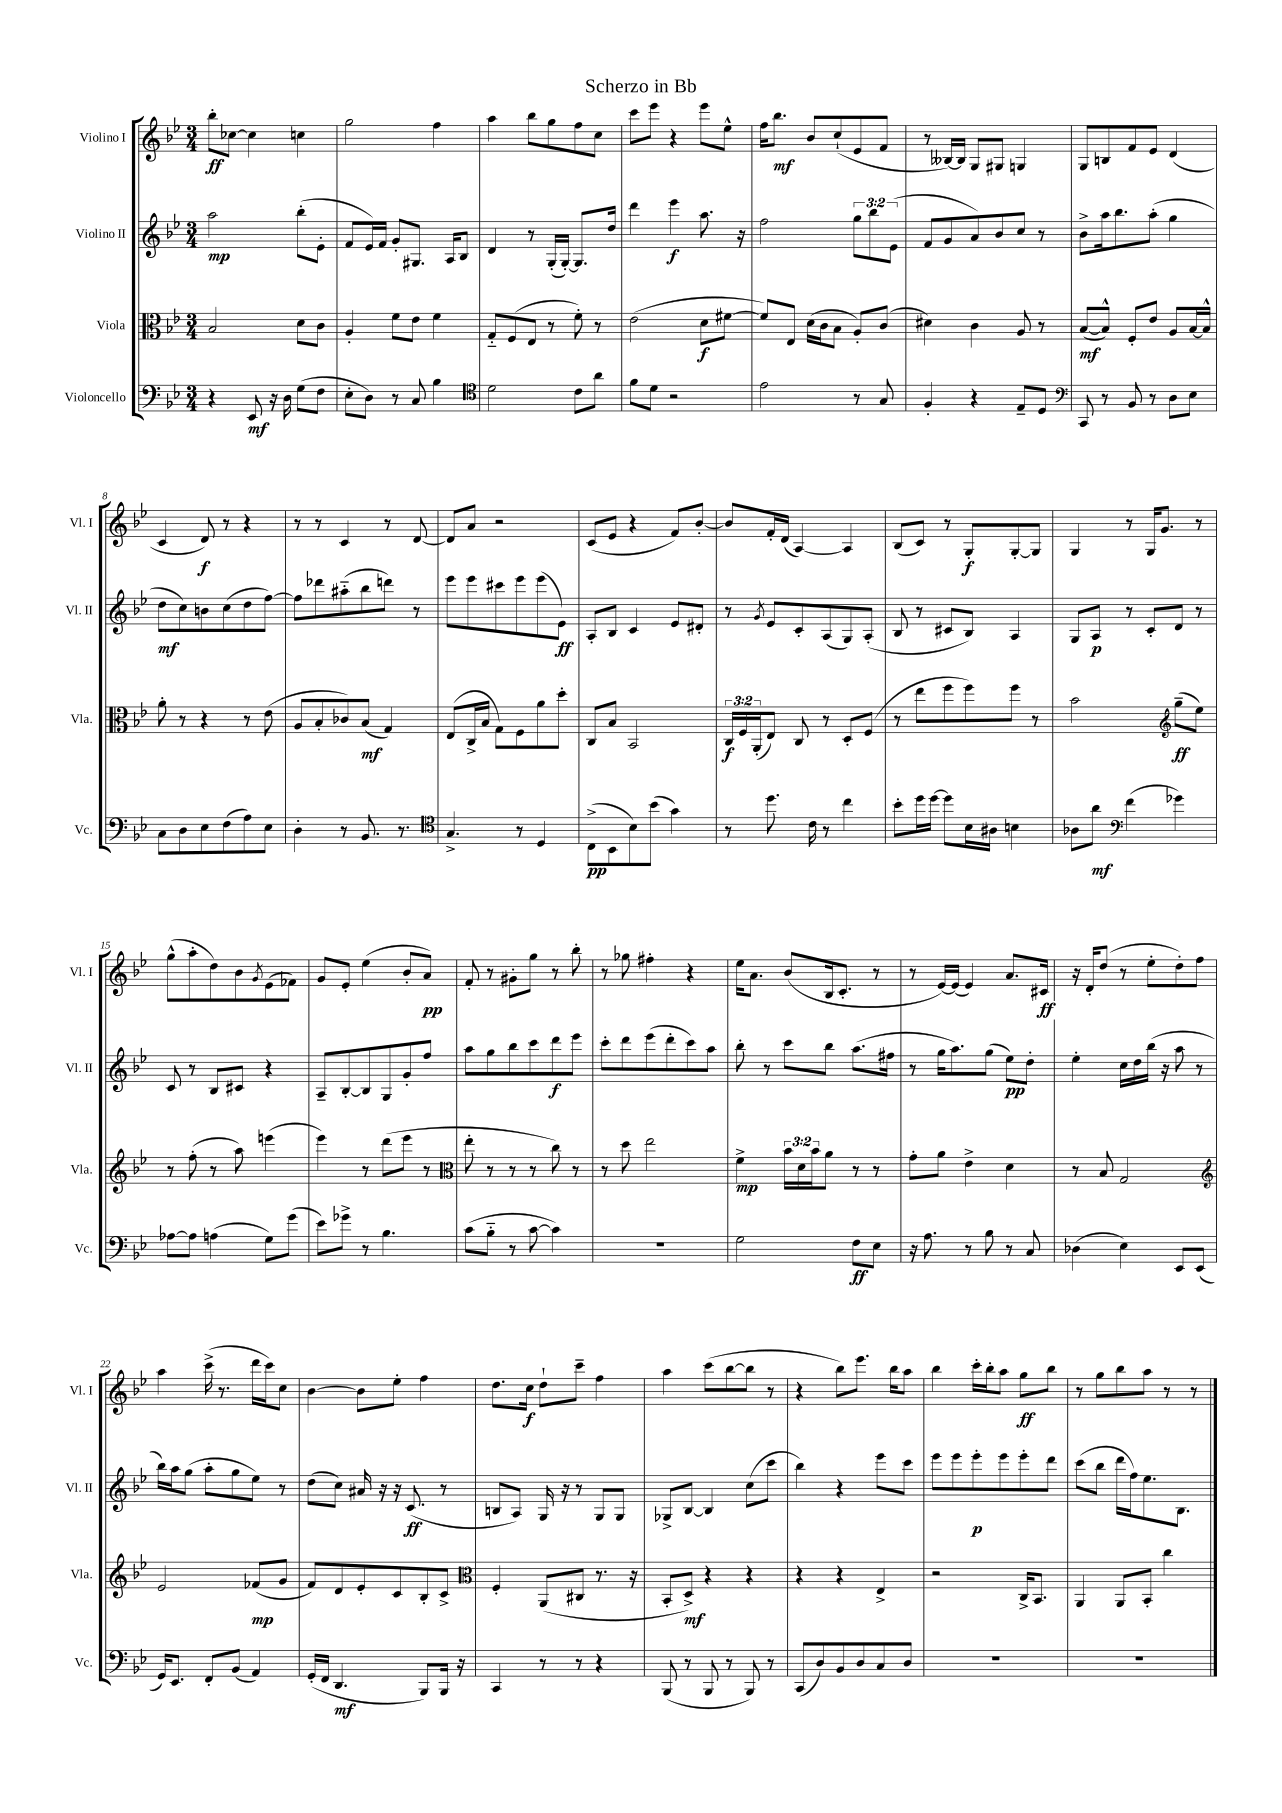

**kern	**kern	**kern	**kern
*staff4	*staff3	*staff2	*staff1
*clefF4	*clefC3	*clefG2	*clefG2
*k[b-e-]	*k[b-e-]	*k[b-e-]	*k[b-e-]
*M3/4	*M3/4	*M3/4	*M3/4
4r	2B-	2aa	8bb-'
.	.	.	[8cc-
8EE-	.	.	4cc-]
16r	.	.	.
16D	.	.	.
(8G	8d	(8bb-'	4cc
8F	8c	8e-'	.
=	=	=	=
8E-'	4A'	8f	2gg
8D)	.	16e-)	.
.	.	16f	.
8r	8f	8g'	.
8C	8e-	8.G#	.
4B-	4f	.	4ff
.	.	16A	.
.	.	8B-	.
=	=	=	=
*clefC4	*	*	*
2d	8G'~	4d	4aa
.	(8F	.	.
.	8E-	8r	8bb-
.	8r	(16G'	8gg
.	.	[16G')	.
8c	8f')	8.G]	8ff
8a	8r	.	8cc
.	.	16dd	.
=	=	=	=
8f	(2e-	4ddd	8ccc
8d	.	.	8eee-
2r	.	4eee-	4r
.	8d	8.aa	8eee-
.	[8f#	.	8ee-^^
.	.	16r	.
=	=	=	=
2e-	8f#])	2ff	16ff
.	.	.	8.bb-
.	8E-	.	.
.	(16d	.	8b-
.	16c	.	.
.	8B-	.	(8cc`
8r	8A')	12gg	8e-
.	.	12bb-	.
8G	(8c	.	8f
.	.	(12e-	.
=	=	=	=
4F'	4d#)	8f	8r
.	.	8g	[16B--)
.	.	.	16B--]
4r	4c	8a)	8G
.	.	8b-	8G#
8E-~	8A	8cc	4G
8D	8r	8r	.
=	=	=	=
*clefF4	*	*	*
8CC	([8B-	8b-^	8G
8r	8B-^^])	16aa	8B
.	.	8.bb-	.
8BB-	8F'	.	8f
8r	8e-	(8aa'	8e-
8D	8A	4gg	(4d
8E-	[16B-	.	.
.	16B-^^]	.	.
=	=	=	=
8C	8a'	8dd	4c
8D	8r	8cc)	.
8E-	4r	8b	8d)
(8F	.	(8cc	8r
8A)	8r	8dd	4r
8E-	(8e-	[8ff)	.
=	=	=	=
4D'	8A	8ff]	8r
.	8B-'	8ddd-	8r
8r	8c-)	(8aa#'~	4c
8.BB-	(8B-	8bb-	.
.	4G)	8ddd)	8r
8.r	.	.	.
.	.	8r	[8d
=	=	=	=
*clefC4	*	*	*
4.G^	(8E-	8eee-	8d]
.	16C^	8eee-	8a
.	16B-	.	.
.	8G)	8ccc#	2r
8r	8F	8eee-	.
4D	8a	(8eee-	.
.	8dd'	8e-)	.
=	=	=	=
(8C^	8C	8A'	(8c
8BB-	8B-	8B-	8e-
8B-)	2BB-	4c	4r
(8b-	.	.	.
4g)	.	8e-	8f)
.	.	8d#'	[8b-'
=	=	=	=
8r	24C	8r	8b-]
.	24F	.	.
.	(24AA'	.	.
.	.	8qg	.
8.dd	8E-)	8e-	16f'
.	.	.	(16d
.	8C	8c'	[4A)
16c	.	.	.
8r	8r	(8A	.
4cc	8D'	8G)	4A]
.	(8F	(8A'	.
=	=	=	=
8b-'	8r	8B-	(8B-
16dd	8ee-	8r	8c)
[16dd	.	.	.
8dd]	8ff	8c#	8r
16B-	8ff)	8B-)	8G'
16A#	.	.	.
4B	8ff	4A	[8G'
.	8r	.	8G]
=	=	=	=
8A-	2b-	8G	4G
8a	.	8A	.
*clefF4	*	*	*
(4f	.	8r	8r
.	.	8c'	16G
.	.	.	8.g
*	*clefG2	*	*
4g-)	(8gg~	8d	.
.	8ee-)	8r	8r
=	=	=	=
[8A-	8r	8c	(8gg^^
8A-]	(8ff'	8r	8aa'
(4A	8r	8B-	8dd)
.	8aa)	8c#	8b-
.	.	.	8qg
8G)	(4eee	4r	(8e-
(8g	.	.	8f-)
=	=	=	=
8e-)	4eee-)	8A~	8g
8g-^	.	[8B-'	8e-'
8r	8r	8B-]	(4ee-
4.B-	(8ddd	8G	.
.	8eee-	8g'	8b-'
.	8r	8ff	8a)
=	=	=	=
*	*clefC3	*	*
(8c	8ee-'	8aa	8f'
8B-'~	8r	8gg	8r
8r	8r	8bb-	8g#'
[8c	8r	8ccc	8gg
4c])	8cc)	8ddd	8r
.	8r	8eee-	8bb-'
=	=	=	=
2.r	8r	8ccc'	8r
.	8dd	8ddd	8gg-
.	2ee-	(8eee-	4ff#'
.	.	8ddd'	.
.	.	8ccc)	4r
.	.	8aa	.
=	=	=	=
2G	4f^	8bb-'	16ee-
.	.	.	8.a
.	.	8r	.
.	24b-	8ccc	(8b-
.	24d	.	.
.	24b-	.	.
.	8a	8bb-	16B-
.	.	.	8.c'
8F	8r	(8.aa	.
8E-	8r	.	8r
.	.	16ff#	.
=	=	=	=
16r	8g'	8r	8r
8.A	.	.	.
.	8a	16gg	[16e-)
.	.	8.aa)	(16e-]
8r	4e-^	.	4e-)
8B-	.	(8gg	.
8r	4d	8ee-)	8.a
8C	.	8dd'	.
.	.	.	16c#
=	=	=	=
(4D-	8r	4ee-'	16r
.	.	.	16d'
.	8B-	.	(8dd
4E-)	2G	16cc	8r
.	.	16dd	.
.	.	(16bb-	8ee-'
.	.	16r	.
8EE-	.	8aa	8dd')
(8EE-	.	8r	8ff
=	=	=	=
*	*clefG2	*	*
16GG)	2e-	16bb-)	4aa
8.EE-	.	16aa	.
.	.	(8gg	.
8FF'	.	8aa'	(16ccc^
.	.	.	8.r
(8BB-	.	8gg	.
4AA)	(8f-	8ee-)	16ddd
.	.	.	16ccc)
.	8g	8r	8cc
=	=	=	=
(16GG'	8f)	(8dd	[4b-
16FF	.	.	.
4.DD	8d	8cc)	.
.	8e-'	16a#	8b-]
.	.	16r	.
.	8c	16r	8ee-'
.	.	(8.c	.
8BBB-)	8B-'	.	4ff
16BBB-	8c^	8r	.
16r	.	.	.
=	=	=	=
*	*clefC3	*	*
4CC	4F'	8B	8.dd
.	.	8A)	.
.	.	.	16cc
8r	(8AA	16G	8dd`
.	.	16r	.
8r	8C#	8r	8ccc~
4r	8.r	8G	4ff
.	.	8G	.
.	16r	.	.
=	=	=	=
(8BBB-	8BB-'	8G-^	4aa
8r	8D^)	[8B-	.
8BBB-	4r	4B-]	(8ccc
8r	.	.	[8bb-
8BBB-)	4r	(8cc	8bb-]
8r	.	8ccc	8r
=	=	=	=
(8CC	4r	4bb-)	4r
8D)	.	.	.
8BB-	4r	4r	8bb-)
8D	.	.	8.eee-
8C	4E-^	8eee-	.
.	.	.	16bb-
8D	.	8ccc	8aa
=	=	=	=
2.r	2r	8eee-	4bb-
.	.	8eee-	.
.	.	8eee-'	16ccc'
.	.	.	16bb-'
.	.	8eee-	8aa
.	16C^	8eee-'	8gg
.	8.BB-	.	.
.	.	8ddd	8bb-
=	=	=	=
2.r	4AA	(8ccc	8r
.	.	8bb-	8gg
.	8AA	16ddd	8bb-
.	.	16ff)	.
.	8BB-'	8.ee-	8aa
.	4cc	.	8r
.	.	8.B-	.
.	.	.	8r
==	==	==	==
*-	*-	*-	*-
